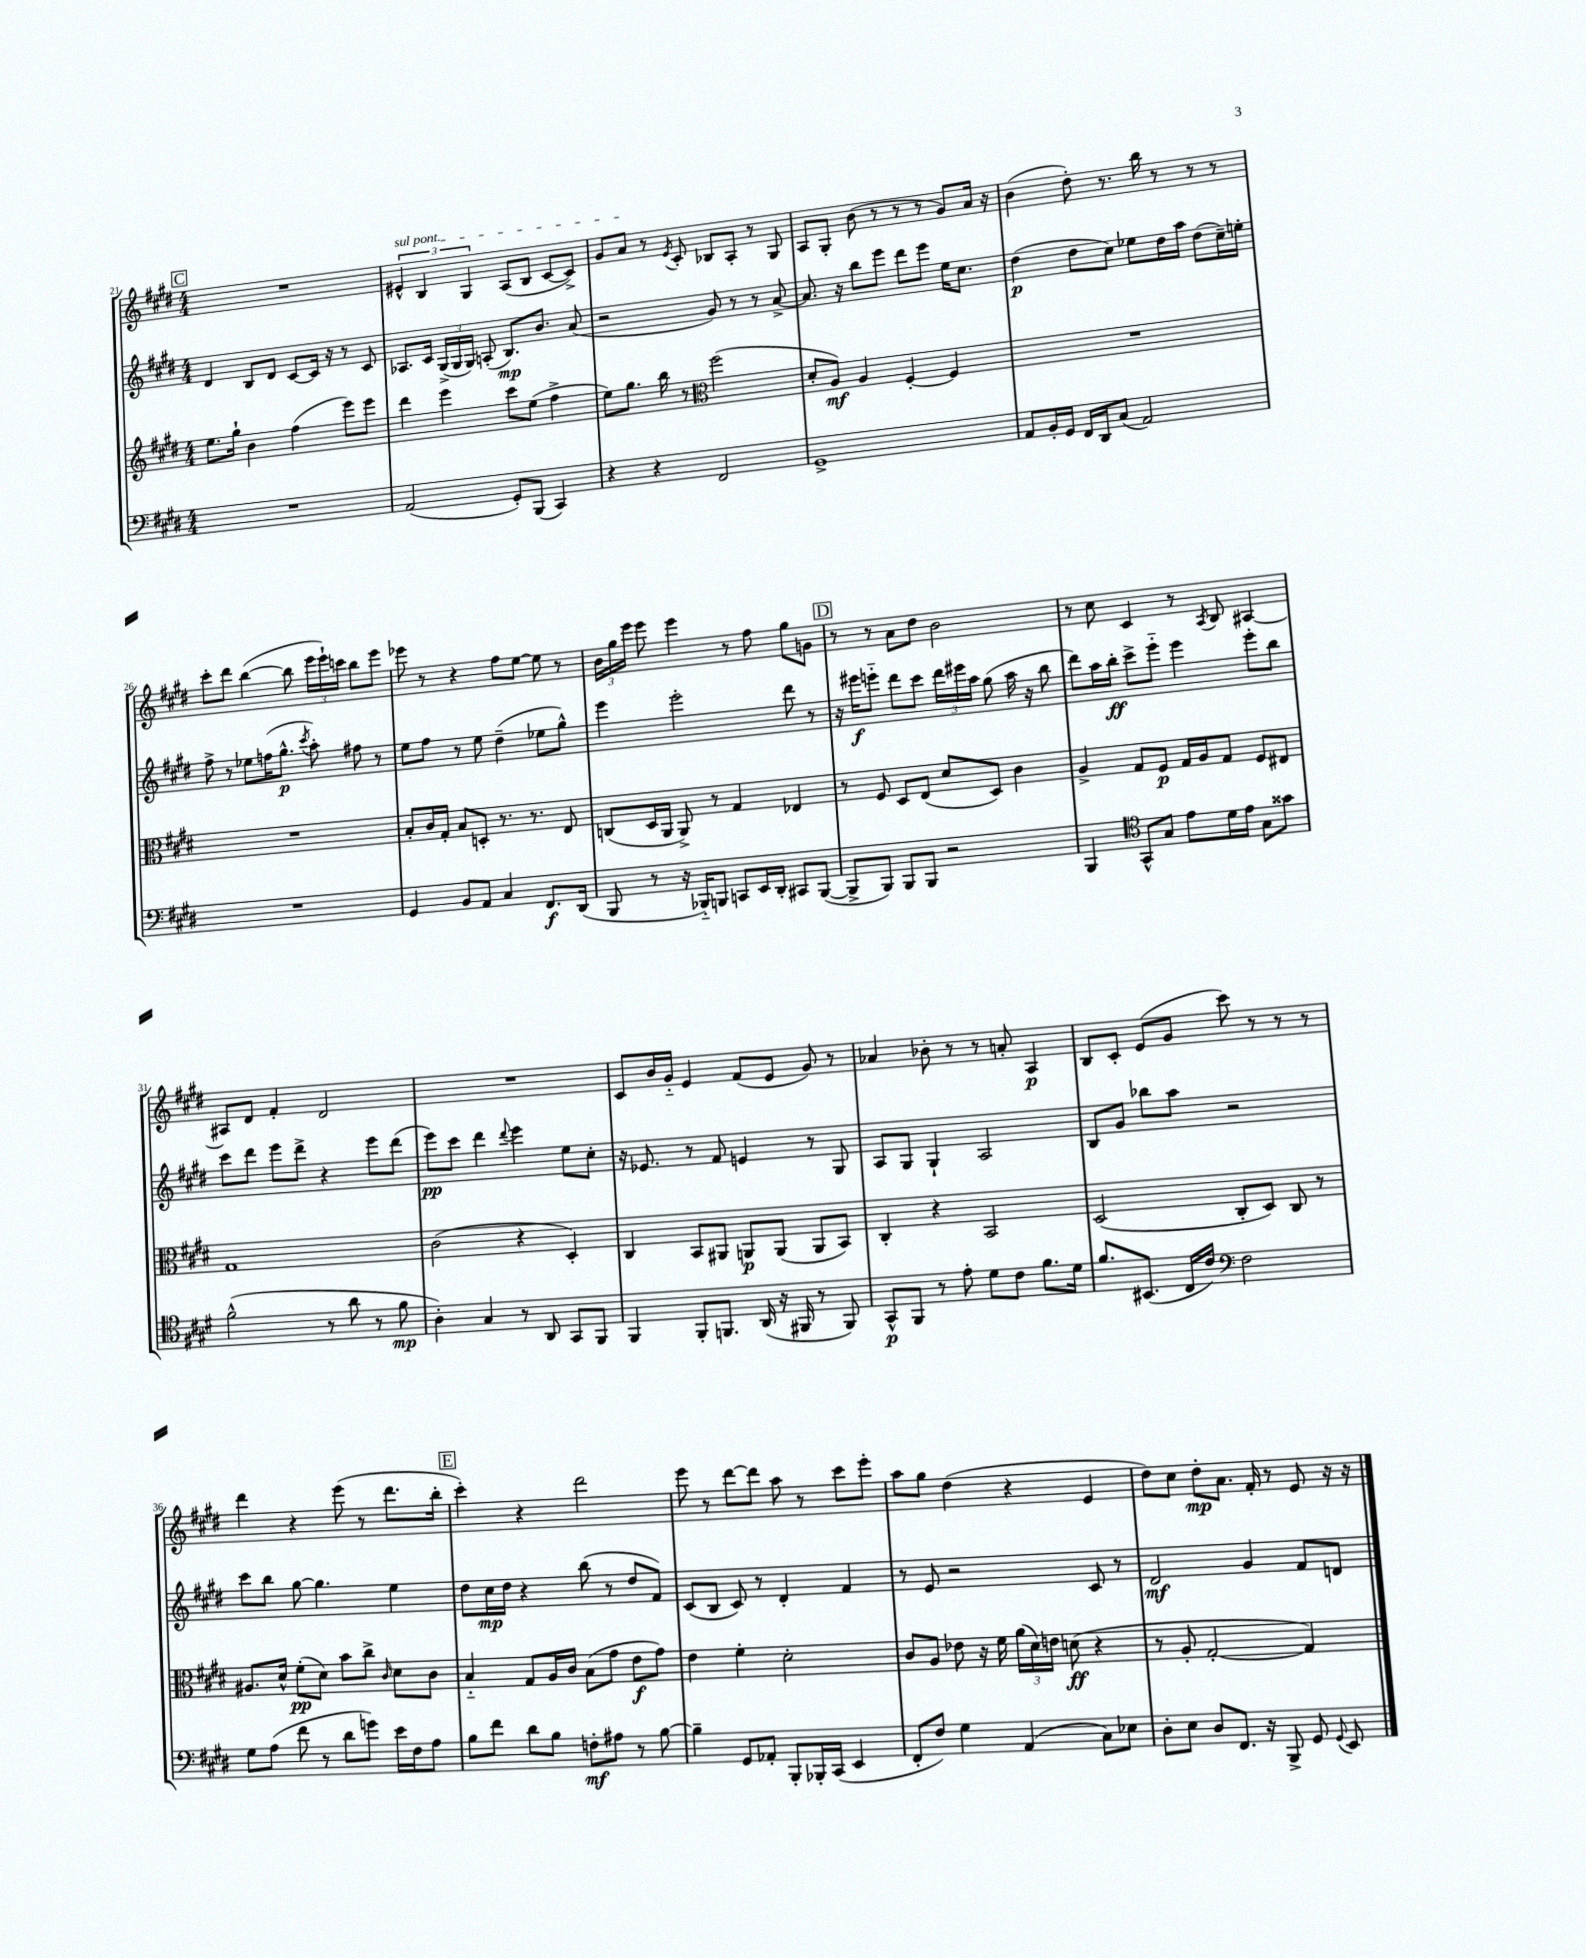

**kern	**kern	**kern	**kern
*staff4	*staff3	*staff2	*staff1
*clefF4	*clefG2	*clefG2	*clefG2
*k[f#c#g#d#]	*k[f#c#g#d#]	*k[f#c#g#d#]	*k[f#c#g#d#]
*M4/4	*M4/4	*M4/4	*M4/4
1r	8.ee	4d#	1r
.	16gg#`	.	.
.	4b	8B	.
.	.	8d#	.
.	(4ff#	[8c#	.
.	.	16c#]	.
.	.	16r	.
.	8eee)	8r	.
.	8eee	8c#	.
=	=	=	=
(2AA	4ddd#	8.A-	6e#^^
.	.	.	6B
.	.	16c#	.
.	4eee	(24G#^	.
.	.	24G#	.
.	.	24G#)	6G#
.	.	(8A'	.
8GG#')	8ccc#	8.B)	(8A
(8BBB	(8ee	.	8B
.	.	8.b	.
4CC#)	4ff#^	.	[8c#
.	.	(8a	8c#^])
=	=	=	=
4r	8ee)	2r	8g#
.	8.gg#	.	8a
4r	.	.	8r
.	16bb	.	.
.	.	.	8qe
.	8r	.	8c#'
*	*clefC3	*	*
2FF#	(2ff#	8g#)	8B-
.	.	8r	8A'
.	.	8r	8r
.	.	[8a^	8G#
=	=	=	=
1GG#^	8d#'	8.a]	8A
.	8A)	.	8G#'
.	.	16r	.
.	4A	8bb	(8b
.	.	8eee	8r
.	[4F#'	8ddd#	8r
.	.	8eee	8r
.	4F#]	16ee	8g#)
.	.	8.cc#	.
.	.	.	16a
.	.	.	16r
=	=	=	=
8AA	1r	(4dd#	(4b
16BB'	.	.	.
16GG#	.	.	.
16FF#	.	8dd#	8dd#')
16DD#	.	.	.
(8C#	.	8cc#)	8.r
2AA)	.	8ee-	.
.	.	.	16bb
.	.	16dd#	8r
.	.	16aa	.
.	.	(8dd#	8r
.	.	16cc#~)	8r
.	.	16ee'	.
=	=	=	=
1r	1r	8ff#^	8ccc#'
.	.	8r	8ddd#
.	.	8ee-	([4bb
.	.	(16ff	.
.	.	8.gg#^^	.
.	.	.	8bb]
.	.	8qccc#	.
.	.	8aa')	24eee
.	.	.	24eee`)
.	.	.	24ccc
.	.	8ff#	8bb
.	.	8r	8eee
=	=	=	=
4GG#	8B'	8ee	8eee-
.	16c#	8ff#	8r
.	16G#'	.	.
8BB	8B	8r	4r
8AA	8D'	8ee	.
4C#	8.r	(4dd#~	8ff#
.	.	.	[8ee
.	8.r	.	.
8.FF#	.	8ee-	8ee]
.	8E	8gg#^^)	8r
(16DD#	.	.	.
=	=	=	=
8BBB	(8C	4eee	24b
.	.	.	24gg#
.	.	.	24eee
8r	16D#	.	8eee
.	16AA	.	.
16r	8AA^)	2eee'	4eee
16BBB-'~)	.	.	.
8BBB	8r	.	.
8CC	4G#	.	8r
16EE	.	.	8ff#
16DD#'	.	.	.
8CC#	4E-	8ddd#	8gg#
([8BBB	.	8r	8g
=	=	=	=
8BBB^]	8r	16r	8r
.	.	16eee#	.
8BBB)	8F#	8eee'~	8r
8BBB	8D#	8ddd#	8a
8BBB	(8E	8ccc#	8dd#
2r	8d#	24ddd#	2b
.	.	24eee#	.
.	.	24aa	.
.	8D#)	(8gg#	.
.	4c#	16aa	.
.	.	16r	.
.	.	8bb	.
=	=	=	=
4BBB	4A^	8ddd#)	8r
.	.	16aa	8cc#
.	.	16bb'	.
*clefC4	*	*	*
8GG#^^	8G#	8ccc#^	4c#
8G#	8F#	8eee'~	.
8e	16G#	4eee	8r
.	16A	.	.
.	.	.	8qA
16d#	8G#	.	8B
16e	.	.	.
8G#	8F#	8eee'	[4A#
8g##	8E#	8bb	.
=	=	=	=
(2f#^^	1G#	8ccc#	8A#]
.	.	8ddd#	8d#
.	.	8eee	4f#'
.	.	8ddd#^	.
8r	.	4r	2d#
8a	.	.	.
8r	.	8eee	.
8f#	.	(8ddd#	.
=	=	=	=
4A')	(2c#	8eee)	1r
.	.	8ccc#	.
4G#	.	4ddd#	.
.	.	8qqddd#	.
8r	4r	4eee	.
8AA	.	.	.
8GG#	4D#')	8ee	.
8FF#	.	8cc#'	.
=	=	=	=
4FF#	4C#	16r	8c#
.	.	8.e-	.
.	.	.	16b
.	.	.	16g#'~
8FF#'	8BB	8r	4e
8.FF	8AA#	8f#	.
.	8AA	4e	(8f#
(16AA	.	.	.
16r	(8AA	.	8e
16FF#	.	.	.
8r	8AA	8r	8g#)
8FF#)	8BB)	8G#	8r
=	=	=	=
8GG#^^	4C#'	8A	4a-
8FF#	.	8G#	.
8r	4r	4G#`	8b-'
8e'	.	.	8r
8d#	2BB	2A	8r
8c#	.	.	8a'
8.f#	.	.	4A
16d#	.	.	.
=	=	=	=
8.f#	(2D#	8B	8B
.	.	8g#	8c#'
(8.BB#	.	.	.
.	.	8bb-	(8e
16C#	.	8aa	8g#
16c#)	.	.	.
*clefF4	*	*	*
2F#	8C#'	2r	8ccc#)
.	8D#)	.	8r
.	8C#	.	8r
.	8r	.	8r
=	=	=	=
8G#	8.A#	8ccc#	4ddd#
(8A	.	8bb	.
.	16d#^^	.	.
8f#	(8f#'	[8gg#	4r
8r	8d#)	4.gg#]	.
8d#	8b	.	(8eee
8g)	8cc#^	.	8r
.	16qqc#	.	.
16e	8d#	4ee	8.ddd#
16F#	.	.	.
8A	8c#	.	.
.	.	.	16bb'
=	=	=	=
8B	4B'~	8dd#	4ccc#')
8f#	.	16cc#	.
.	.	16dd#	.
8d#	8G#	4r	4r
8B	16A	.	.
.	16c#	.	.
8F'	(8B	(8bb	2ddd#
8A#	8g#	8r	.
8r	8e	8dd#	.
[8B	8g#)	8f#)	.
=	=	=	=
4B~]	4e	(8c#	8eee
.	.	8B	8r
8GG#	4f#'	8c#)	[8ddd#
8AA-'	.	8r	8ddd#]
8BBB'	2d#'	4d#'	8aa
16BBB-'	.	.	8r
(16CC#	.	.	.
4EE	.	4f#	8ccc#
.	.	.	8eee'
=	=	=	=
8FF#'	8c#	8r	8aa
8F#)	8A	8e	8gg#
4G#	8e-	2r	(4dd#
.	16r	.	.
.	16f#	.	.
(4AA	(24a	.	4r
.	24d#)	.	.
.	24e	.	.
.	(8d	.	.
8C#)	4r	8c#	4e
8E-	.	8r	.
=	=	=	=
8D#'	8r	2d#	8dd#)
8E	8A'	.	8cc#
8D#	[2G#'	.	8dd#'
8.FF#	.	.	8.a
.	.	4g#	.
16r	.	.	16f#'
8BBB^	.	.	8r
8GG#	4G#])	8f#	8e
8qqGG#	.	.	.
8EE	.	8d	16r
.	.	.	16r
==	==	==	==
*-	*-	*-	*-
